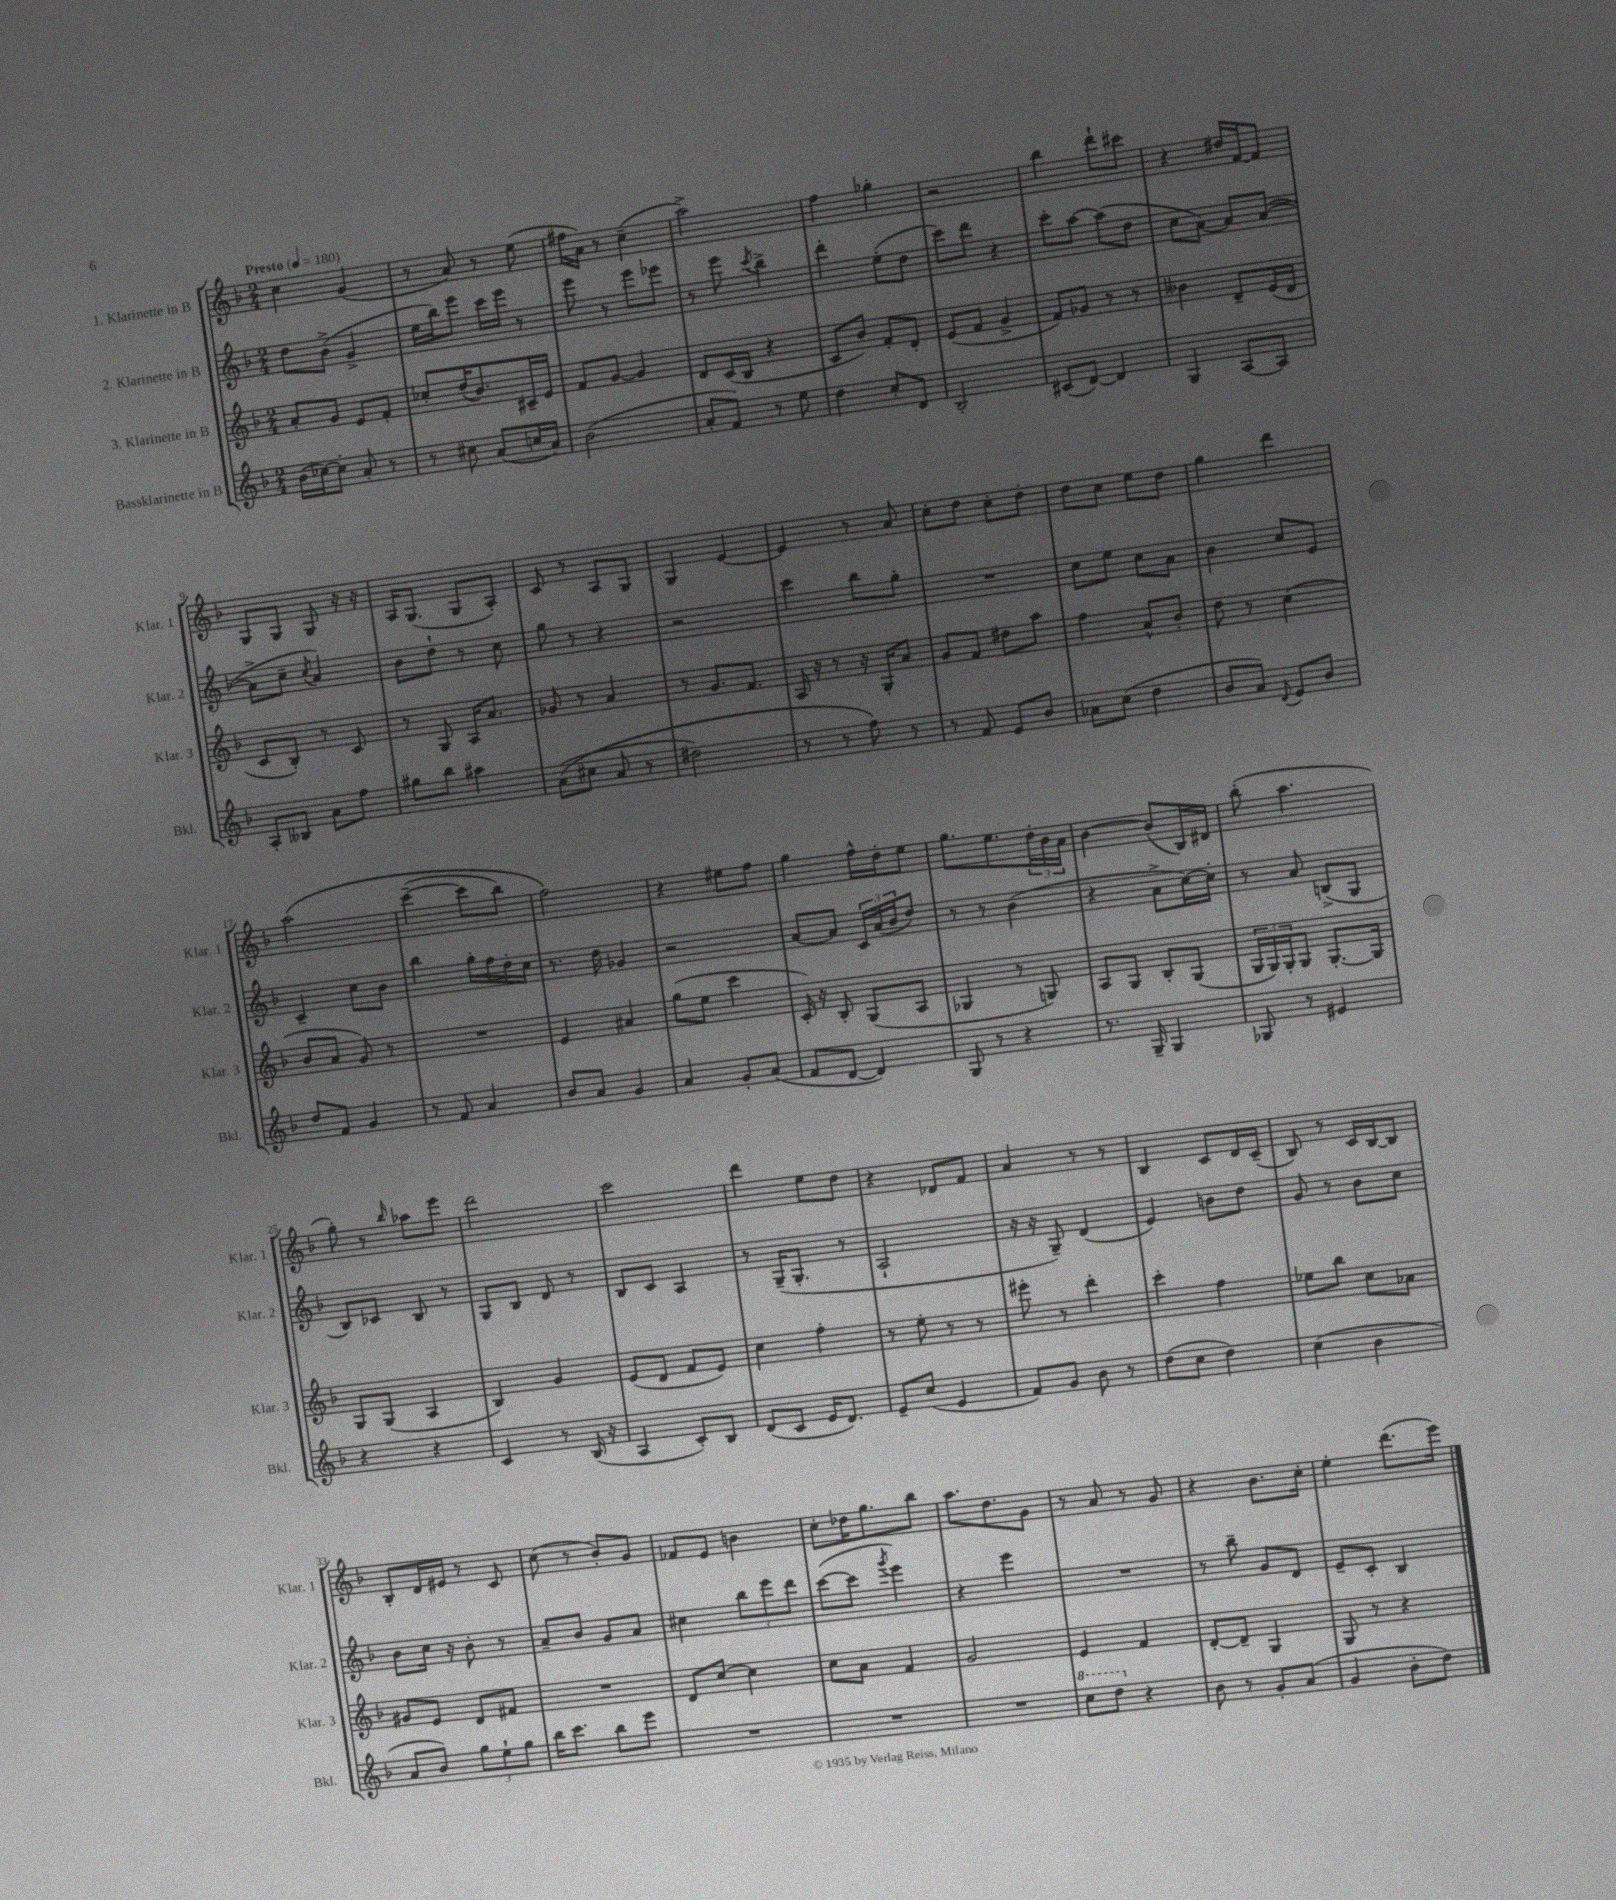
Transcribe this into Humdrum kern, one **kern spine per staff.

**kern	**kern	**kern	**kern
*staff4	*staff3	*staff2	*staff1
*clefG2	*clefG2	*clefG2	*clefG2
*k[b-]	*k[b-]	*k[b-]	*k[b-]
*M2/4	*M2/4	*M2/4	*M2/4
*MM180	*MM180	*MM180	*MM180
(16b-	8a'	8dd	4cc
[16cc-)	.	.	.
8cc-']	8g	(8b-^	.
8a'	8e	4g^	(4g
8r	8f'	.	.
=	=	=	=
8r	8cc-'	16ee	8r
.	.	16bb-)	.
8cc#	(16dd	8eee	8a)
.	8.b-)	.	.
(8a	.	16ccc	8r
.	.	16eee	.
16cc	16c#~	8r	(8ee
16a)	16e	.	.
=	=	=	=
(2b-	8f	8eee	16ff#
.	.	.	16a)
.	[8g	8r	8r
.	4g]	8eee	(4cc~
.	.	8eee-	.
=	=	=	=
8a'	8d	8r	2aa^)
8f)	(16c	8eee	.
.	16B-	.	.
.	.	8qccc	.
8r	4r	4bb-^	.
8ee	.	.	.
=	=	=	=
4dd	8c	4ddd'	4ff
.	8b-)	.	.
8cc'	8f'	(8ee'	4gg-'
8d	8d'	8dd	.
=	=	=	=
2B-'	(8e	8ccc)	2r
.	8f	8ddd	.
.	4g^	4r	.
=	=	=	=
(8c#	8f)	8ccc'	4bb-
[8d)	8g-	[8aa	.
4d]	8r	(8aa]	8ddd`
.	8r	8dd	8ccc#
=	=	=	=
4G	4b--	8cc	4r
.	.	[8a)	.
[8A	8d~	8a]	16dd#
.	.	.	[16f
8A]	(16e	([8a	8f]
.	16d	.	.
=	=	=	=
8A'	8c	8a^]	8G
8B--	8B-')	8cc~	8G
.	.	8qcc	.
8a	8r	4a)	8G
8ff	8c	.	16r
.	.	.	16r
=	=	=	=
8gg#	8r	8b-	16A
.	.	.	(8.G
8bb-	8G	8dd`	.
4aa#	16A	8r	8G
.	8.a	.	.
.	.	8cc	8A')
=	=	=	=
&((8a	8g-	8gg	8c
8cc#	8r	8r	8r
8a	4a	4r	8A
8r	.	.	8G
=	=	=	=
2dd#)	8r	2r	4G
.	8.g	.	.
.	.	.	[4e
.	8.f	.	.
=	=	=	=
8r	16A	4ccc	4e]
.	16r	.	.
8r	8r	.	.
8ff&)	16r	8bb-	8r
.	16G'	.	.
8r	8a	8gg'	8a
=	=	=	=
8r	8g	2r	8cc'
8f	8f	.	8dd
8e	8dd#	.	8cc'
8b-	8aa	.	8dd'
=	=	=	=
8a-	4ff	8cc	8dd
(8cc	.	8ee	8cc
4dd	8a^^	8cc	8ee
.	8b-'	8a	8dd
=	=	=	=
8b-	8dd	4b-	4gg
8a)	8r	.	.
8qqd	.	.	.
8e	(4cc	8cc	4ddd
8b-	.	8e	.
=	=	=	=
8dd	8b-	4c~	&(2aa
8f	8a	.	.
4g	8g)	8cc	.
.	8r	8b-	.
=	=	=	=
8r	2r	4bb-	([4ccc~
8f	.	.	.
4a	.	16gg'	8ccc]
.	.	16ff	.
.	.	16dd'	8bb-)
.	.	16cc	.
=	=	=	=
8b-	4e	8.r	2ff&)
8a	.	.	.
.	.	16dd	.
4g	4a#	4g-	.
=	=	=	=
4a	(8gg	2r	4r
.	8ee	.	.
8g'	4ccc	.	8ee#
(8a	.	.	8ff
=	=	=	=
8f	16c')	[8a	4gg
.	16r	.	.
[8d	8B-'	8a]	.
4d])	(8G	24c	16ff^^
.	.	(24a	.
.	.	.	16dd'
.	.	24b-	.
.	8A	8dd)	8ee
=	=	=	=
8G	4G-	8r	8.gg
8r	.	8r	.
.	.	.	8.ee
4r	8r	(4b-	.
.	8G)	.	24dd'
.	.	.	24b-
.	.	.	24a
=	=	=	=
8.r	8A	4r	[4b-
.	8G	.	.
16G~	.	.	.
4G	8B-'	8a^	(8b-]
.	(8G	[16cc)	16B-)
.	.	16cc']	16d#
=	=	=	=
8G-	24G	8r	(8bb-'
.	24G)	.	.
.	24G'	.	.
8r	8G	8a	4.aa
4e#	[8.G'	(8B^	.
.	.	8G	.
.	16G]	.	.
=	=	=	=
4r	8G	8B-)	8gg')
.	(8G	8c-	8r
.	.	.	16qqbb-
4r	4A	8B-	8aa-
.	.	8r	8eee
=	=	=	=
4c	4B-)	8G	2ddd
.	.	8B-	.
8r	4g	8d	.
(16B-	.	8r	.
16r	.	.	.
=	=	=	=
4A	(8e	8B-	2ccc
.	8d	8c	.
8c')	8f	4A	.
8B-	8e)	.	.
=	=	=	=
(8d	4cc	8r	4ddd
8c	.	(16G~	.
.	.	8.G'	.
16e	4ff'	.	8ee
8.d)	.	.	.
.	.	8r	8dd
=	=	=	=
8e~	8r	2A`	4r
(8cc	8ee'	.	.
4e	8r	.	8d-
.	8r	.	8f
=	=	=	=
8f)	8eee#'	16r	4a
.	.	16r	.
8g	8r	8G~)	.
8b-	4ddd'	(4d	8r
8r	.	.	8r
=	=	=	=
(8dd	4ccc'	4e)	4B-
8cc	.	.	.
4dd)	4ff	8b	8c
.	.	8dd	16d
.	.	.	(16c~
=	=	=	=
(4cc	8ee-	8g	8B-)
.	8bb-	8r	8r
4b-	8cc	8b-	16c
.	.	.	[16B-
.	8a-	8cc	8B-]
=	=	=	=
8a	8g#	8b-	8B-'
8b-)	8e	16cc	16d
.	.	16r	16e#
12gg	8d	8b-'	8r
12ee`	.	.	.
.	8f#	8r	8c
12gg	.	.	.
=	=	=	=
16bb-	2r	8a~	(8cc
8.ccc	.	.	.
.	.	8b-	8r
8bb-	.	8g	8b-')
8eee	.	8a	8g
=	=	=	=
2r	8d	4cc#	8f-
.	[8cc	.	8e
.	4cc]	12bb-	4b
.	.	12eee	.
.	.	12ddd	.
=	=	=	=
2r	8cc	([8ccc	8cc'
.	8a	8ccc]	16dd-
.	.	.	8.gg
.	.	8qggg	.
.	4f	4eee)	.
.	.	.	8bb-
=	=	=	=
2r	2g	4r	8.aa
.	.	.	8.dd
.	.	4eee	.
.	.	.	8g
=	=	=	=
8ccc	4e	2r	8r
8ddd	.	.	8a
4r	4f	.	8r
.	.	.	8g
=	=	=	=
8b-	[8d'	8r	4r
8r	8d~]	8bb-~	.
8g'	4G	8g	8.b-
(8a	.	8d	.
.	.	.	16cc'
=	=	=	=
4g	8G	8e~	4ee'
.	8r	8c'	.
8b-'	4r	4B-	(8.ddd
8dd)	.	.	.
.	.	.	16eee)
==	==	==	==
*-	*-	*-	*-
